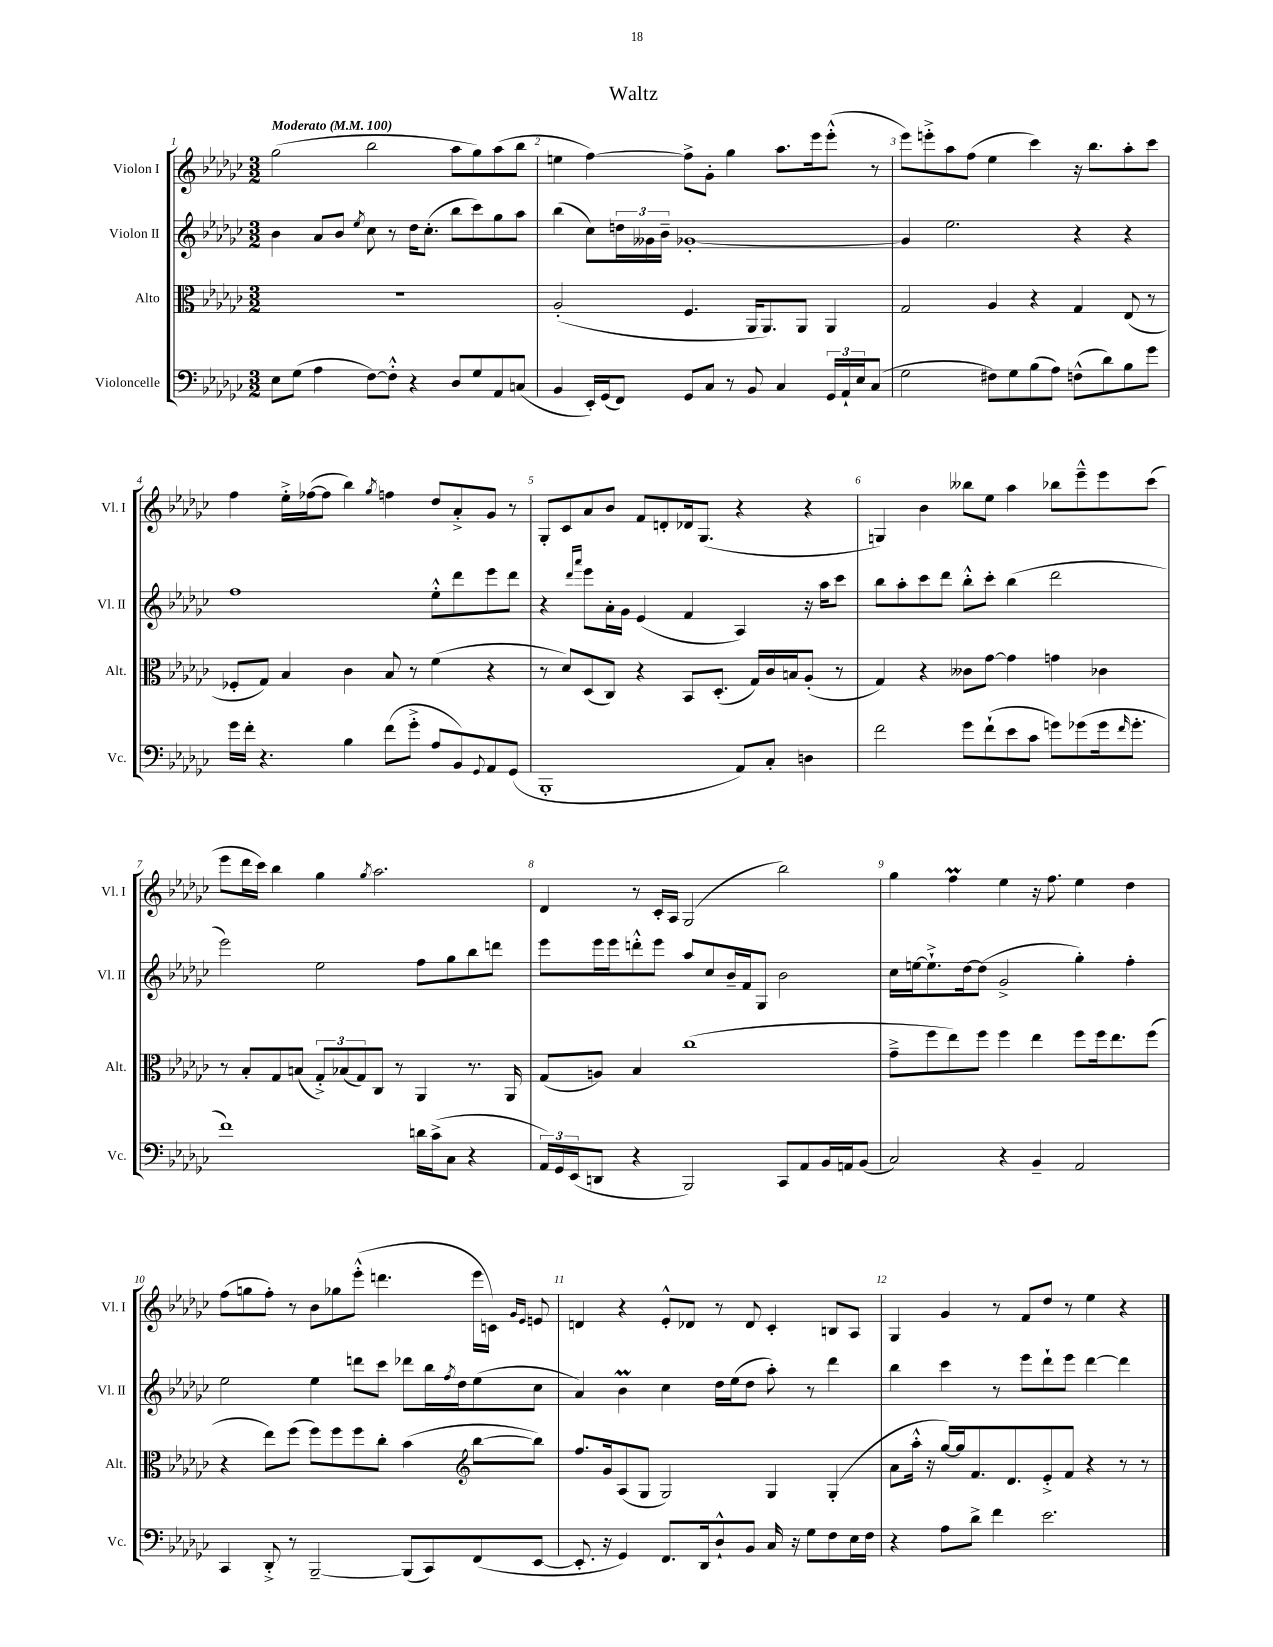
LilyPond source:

\header { title = "Waltz" }
<<
\new StaffGroup <<
\new Staff = "s0" \with { instrumentName = "Violon I" shortInstrumentName = "Vl. I" } {
    \clef treble \key ges \major \numericTimeSignature \time 3/2 \tempo "Moderato" 4 = 100
    ges''2( bes''2 aes''8 ges''8) aes''8( bes''8 |
    e''4 f''4~) f''8-> ges'8-. ges''4 aes''8. ees'''16 ees'''8-.-^( r8 |
    ees'''8) e'''8-.-> aes''8 f''8( ees''4 ces'''4) r16 bes''8. aes''8-. ces'''8 |
    f''4 ees''16-.-> fes''16~( fes''8 bes''4) \acciaccatura { ges''8 } f''4 des''8 aes'8-.-> ges'8 r8 |
    ges8-. ces'8 aes'8 bes'8 f'8 d'8-. des'16 ges8.( r4 r4 |
    g4) bes'4 beses''8 ees''8 aes''4 bes''8 ees'''8---^ ees'''8 ces'''8( |
    ees'''8 des'''16 ces'''16) bes''4 ges''4 \acciaccatura { ges''8 } aes''2. |
    des'4 r8 ces'16-. aes16 ges2( bes''2) |
    ges''4 f''4\prall ees''4 r16 f''8. ees''4 des''4 |
    f''8( g''8 f''8-.) r8 bes'8 ges''8 ees'''8-.-^( d'''4. ees'''16 c'16) \grace { ges'16 ees'16 } e'8 |
    d'4 r4 ees'8-.-^ des'8 r8 des'8 ces'4-. b8 aes8 |
    ges4 ges'4 r8 f'8 des''8 r8 ees''4 r4 \bar "|." |
}
\new Staff = "s1" \with { instrumentName = "Violon II" shortInstrumentName = "Vl. II" } {
    \clef treble \key ges \major \numericTimeSignature \time 3/2
    bes'4 aes'8 bes'8 \acciaccatura { ees''8 } ces''8 r8 des''16 ces''8.-.( bes''8 ces'''8) ges''8 aes''8 |
    bes''4( ces''8) \tuplet 3/2 { d''16 geses'16 bes'16-- } ges'1~-. |
    ges'4 ees''2. r4 r4 |
    f''1 ees''8-.-^ des'''8 ees'''8 des'''8 |
    r4 \grace { des'''16 aes'''16 } ees'''8 aes'16-. ges'16 ees'4( f'4 aes4) r16 aes''16 ces'''8 |
    bes''8 aes''8-. ces'''8 des'''8 bes''8-.-^ ces'''8-. bes''4( des'''2 |
    ees'''2) ees''2 f''8 ges''8 bes''8 d'''8 |
    ees'''8 ees'''16 ees'''16 d'''8-.-^ ees'''8 aes''8 ces''8 bes'16-- f'16 ges8 bes'2 |
    ces''16 e''16~ e''8.-!-> des''16~ des''8( ges'2-> ges''4-.) f''4-. |
    ees''2 ees''4 d'''8 ces'''8 des'''8 bes''16 \acciaccatura { f''8 } des''16 ees''8( ces''8 |
    aes'4) bes'4\prall ces''4 des''16 ees''16( des''8 aes''8-.) r8 des'''4 |
    bes''4 ces'''4 r8 ees'''8 des'''8-! ees'''8 des'''4~ des'''4 \bar "|." |
}
\new Staff = "s2" \with { instrumentName = "Alto" shortInstrumentName = "Alt." } {
    \clef alto \key ges \major \numericTimeSignature \time 3/2
    R1. |
    aes2-.( f4. aes,16 aes,8.) aes,8 aes,4 |
    ges2 aes4 r4 ges4 ees8( r8 |
    fes8-. ges8) bes4 ces'4 bes8 r8 f'4( r4 |
    r8 des'8) des8( ces8) r4 bes,8 des8.-.( ges16) ces'16 b16 aes8-.( r8 |
    ges4) r4 ceses'8 ges'8~ ges'4 g'4 ces'4 |
    r8 bes8-. ges8 b8( \tuplet 3/2 { ges8-.->) bes8( ges8) } ces8 r8 aes,4 r8. aes,16 |
    ges8( a8) bes4 ces''1( |
    ges'8---> f''8 ees''8) f''8 f''4 ees''4 f''8 f''16 ees''8. f''8( |
    r4 ees''8) f''8( f''8) f''8 f''8 ces''8-. bes'4( \clef treble bes''8~ bes''8) |
    f''8. ges'16 aes8( ges8 ges2) ges4 ges4-.( |
    aes'8 aes''16-.-^ r16 ges''16~) ges''16 f'8. des'8. ees'8-.-> f'8 r4 r8 r8 \bar "|." |
}
\new Staff = "s3" \with { instrumentName = "Violoncelle" shortInstrumentName = "Vc." } {
    \clef bass \key ges \major \numericTimeSignature \time 3/2
    ees8 ges8( aes4 f8~) f8-.-^ r4 des8 ges8 aes,8 c8( |
    bes,4 ees,16-.) ges,16( f,8) ges,8 ces8 r8 bes,8 ces4 \tuplet 3/2 { ges,16 aes,16-! ees16 } ces8( |
    ges2 fis8) ges8 bes8( aes8) f8-^( des'8) bes8 ges'8 |
    ges'16 f'16-. r4. bes4 f'8( ges'8-.-> aes8 bes,8) \appoggiatura { ges,8 } aes,8 ges,8( |
    bes,,1-. aes,8) ces8-. d4 |
    f'2 ges'8 f'8-!( ees'8 ces'8 g'8) ges'8( ges'16 \grace { f'16 } ges'8.-. |
    f'1) d'16 ces'16->( ces8 r4 |
    \tuplet 3/2 { aes,16) ges,16 ees,16( } d,8 r4 bes,,2) ces,8 aes,8 bes,16 a,16 bes,8( |
    ces2) r4 bes,4-- aes,2 |
    ces,4 des,8-.-> r8 bes,,2~-- bes,,8( ces,8) f,8( ees,8~ |
    ees,8.-. r16 ges,4) f,8. des,16 des8-!-^ bes,8 ces16 r16 ges8 f8 ees16 f16 |
    r4 aes8 des'8-> f'4 ees'2. \bar "|." |
}
>>
>>
\layout { \context { \Score \override BarNumber.break-visibility = ##(#f #t #t) barNumberVisibility = #all-bar-numbers-visible } }
